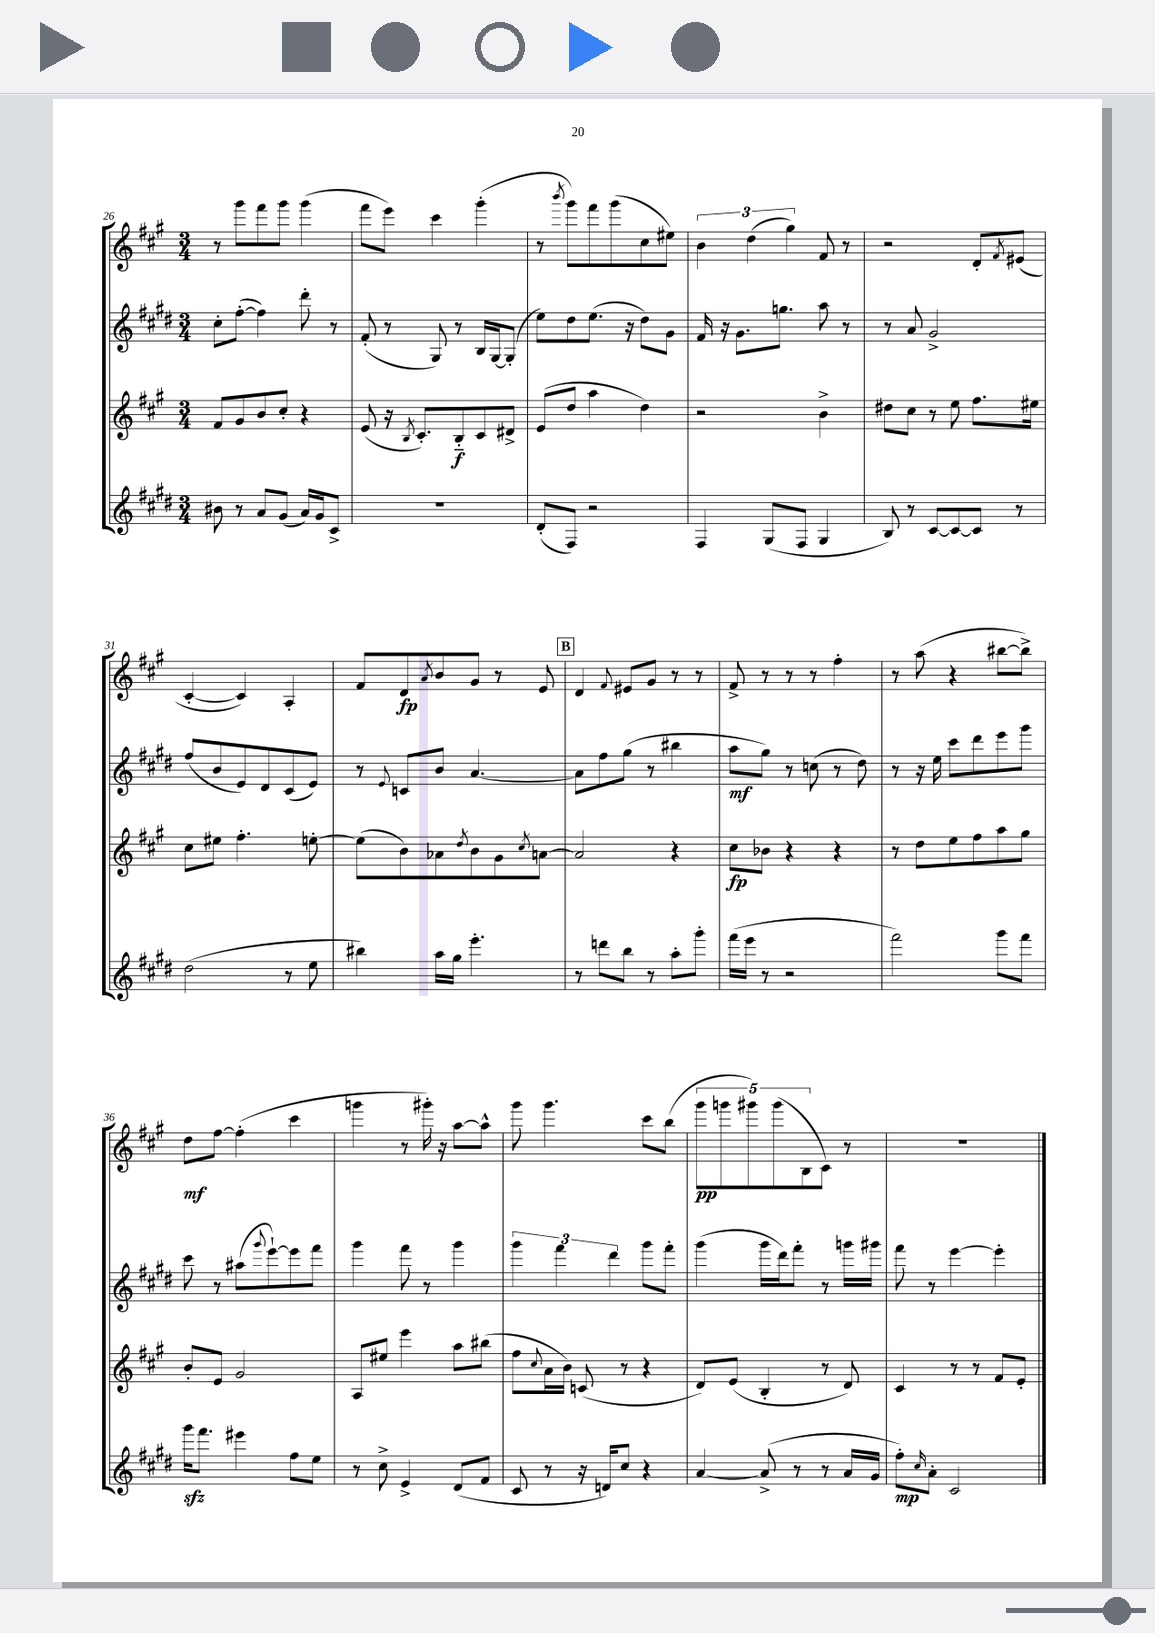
<<
\new StaffGroup <<
\new Staff = "s0" {
    \clef treble \key a \major \numericTimeSignature \time 3/4
    r8 gis'''8 fis'''8 gis'''8 gis'''4( |
    fis'''8 e'''8) cis'''4 gis'''4-.( |
    r8 \acciaccatura { b'''8 } gis'''8) fis'''8 gis'''8( cis''8 eis''8) |
    \tuplet 3/2 { b'4 d''4( gis''4) } fis'8 r8 |
    r2 d'8-. \acciaccatura { fis'8 } eis'8( |
    cis'4~-. cis'4) a4-. |
    fis'8 d'8\fp \acciaccatura { a'8 } b'8 gis'8 r8 e'8 |
    \mark \markup { \box "B" } d'4 \appoggiatura { fis'8 } eis'8 gis'8 r8 r8 |
    fis'8-> r8 r8 r8 fis''4-. |
    r8 a''8( r4 bis''8~ bis''8->) |
    d''8\mf fis''8~ fis''4-.( cis'''4 |
    g'''4 r8 gis'''16-.) r16 a''8~ a''8-^ |
    gis'''8 gis'''4. cis'''8 b''8( |
    \tuplet 5/4 { gis'''8\pp g'''8 gis'''8) gis'''8( b8 } cis'8) r8 |
    R2. \bar "|." |
}
\new Staff = "s1" {
    \clef treble \key e \major \numericTimeSignature \time 3/4
    cis''8-. fis''8~-.( fis''4) dis'''8-. r8 |
    fis'8-.( r8 gis8) r8 b16 gis16~ gis8-.( |
    e''8) dis''8 e''8.( r16 dis''8) gis'8 |
    fis'16 r16 gis'8. g''8. a''8 r8 |
    r8 a'8 gis'2-> |
    fis''8( b'8 e'8) dis'8 cis'8( e'8) |
    r8 \appoggiatura { e'8 } c'8 b'8 a'4.~ |
    \mark \markup { \box "B" } a'8 fis''8 gis''8( r8 bis''4 |
    a''8\mf gis''8) r8 c''8( r8 dis''8) |
    r8 r16 e''16 cis'''8 dis'''8 e'''8 gis'''8 |
    cis'''8 r8 ais''8( \appoggiatura { gis'''8 } e'''8~-!) e'''8 fis'''8 |
    gis'''4 fis'''8 r8 gis'''4 |
    \tuplet 3/2 { gis'''4 fis'''4 dis'''4 } gis'''8 fis'''8-. |
    gis'''4( gis'''16 dis'''16) fis'''8-. r8 g'''16 gis'''16 |
    fis'''8 r8 e'''4~ e'''4-. \bar "|." |
}
\new Staff = "s2" {
    \clef treble \key a \major \numericTimeSignature \time 3/4
    fis'8 gis'8 b'8 cis''8-. r4 |
    e'8( r16 \acciaccatura { b8 } cis'8.-.) b8-_\f cis'8 dis'8-> |
    e'8( d''8 a''4 d''4) |
    r2 b'4-> |
    dis''8 cis''8 r8 e''8 fis''8. eis''16 |
    cis''8 eis''8 fis''4.-. e''8~-. |
    e''8( b'8) aes'8 \acciaccatura { d''8 } b'8 gis'8 \acciaccatura { cis''8 } a'8~ |
    \mark \markup { \box "B" } a'2 r4 |
    cis''8\fp bes'8 r4 r4 |
    r8 d''8 e''8 fis''8 a''8 gis''8 |
    b'8-. e'8 gis'2 |
    a8 eis''8 e'''4 a''8 bis''8( |
    fis''8 \appoggiatura { cis''8 } a'16 b'16) c'8( r8 r4 |
    d'8) e'8( b4-. r8 d'8) |
    cis'4 r8 r8 fis'8 e'8-. \bar "|." |
}
\new Staff = "s3" {
    \clef treble \key e \major \numericTimeSignature \time 3/4
    bis'8 r8 a'8 gis'8( a'16) gis'16 cis'8-> |
    R2. |
    dis'8-.( fis8) r2 |
    fis4 gis8( fis8 gis4 |
    b8) r8 cis'8~ cis'8~ cis'8 r8 |
    dis''2( r8 e''8 |
    bis''4) a''16 gis''16 e'''4.-. |
    \mark \markup { \box "B" } r8 d'''8 b''8 r8 a''8-. gis'''8-. |
    fis'''16( e'''16 r8 r2 |
    fis'''2) gis'''8 fis'''8 |
    gis'''16\sfz fis'''8. eis'''4 fis''8 e''8 |
    r8 cis''8-> e'4-> dis'8( fis'8 |
    cis'8 r8 r16 d'16) cis''8 r4 |
    a'4~ a'8->( r8 r8 a'16 gis'16 |
    fis''8-.\mp) \grace { cis''16 } a'8-. cis'2 \bar "|." |
}
>>
>>
\layout { \context { \Score currentBarNumber = #26 } }
